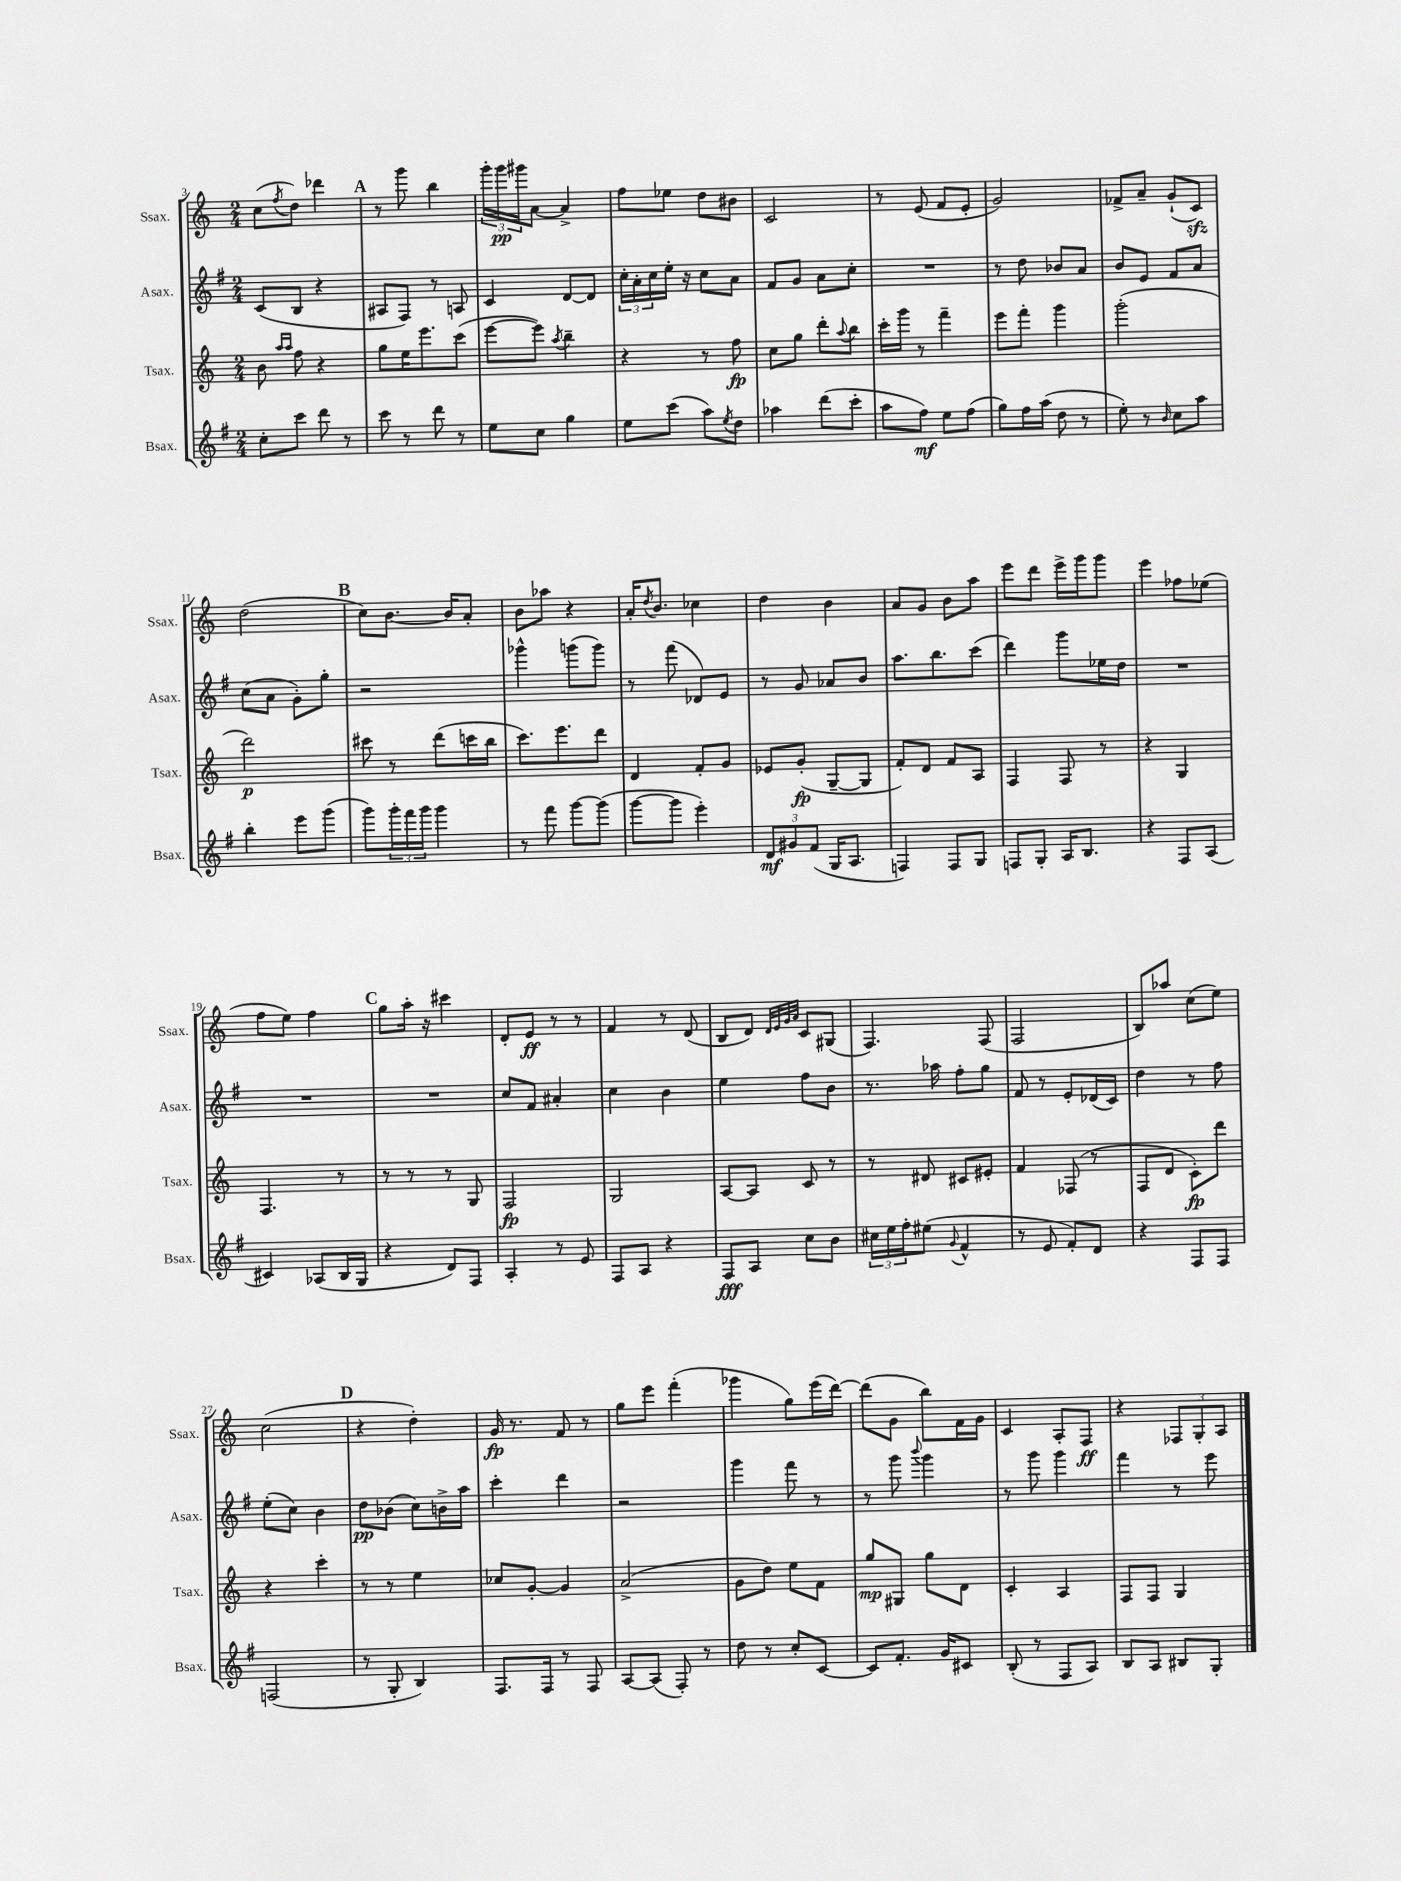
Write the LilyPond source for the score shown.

<<
\new StaffGroup <<
\new Staff = "s0" \with { instrumentName = "Ssax." shortInstrumentName = "Ssax." } {
    \clef treble \key c \major \numericTimeSignature \time 2/4
    c''8( \acciaccatura { f''8 } d''8) des'''4 |
    \mark \markup { \bold "A" } r8 g'''8 b''4 |
    \tuplet 3/2 { g'''16-. g'''16\pp gis'''16 } a'8~ a'4-> |
    f''8 ees''8 d''8 bis'8 |
    c'2 |
    r8 e'8( f'8 e'8-. |
    g'2) |
    fes'8-> a'8-- g'8-!( c'8\sfz) |
    d''2( |
    \mark \markup { \bold "B" } c''8) b'8.~ b'16 a'8-. |
    b'8 aes''8 r4 |
    a'16-. \acciaccatura { d''8 } b'8. ces''4 |
    d''4 b'4 |
    a'8 g'8 b'8 a''8 |
    e'''8 d'''8 e'''16-> g'''16 g'''8 |
    e'''4 fes''8 ees''8( |
    f''8 e''8) f''4 |
    \mark \markup { \bold "C" } g''8 a''16-. r16 cis'''4 |
    d'8-. e'8\ff r8 r8 |
    f'4 r8 d'8( |
    b8 d'8) \grace { d'32 e'32 g'32 a'32 } c'8 gis8( |
    f4.) f8( |
    f2 |
    b8) aes''8 c''8( e''8) |
    c''2( |
    \mark \markup { \bold "D" } r4 d''4-.) |
    g'16\fp r8. f'8 r8 |
    g''8 e'''8 f'''4-.( |
    ges'''4 g''8) e'''16( d'''16~) |
    d'''8( g'8 b''8) f'16 g'16 |
    c'4 a8-. f8\ff |
    r4 \tuplet 3/2 { fes8 g8-. a8 } \bar "|." |
}
\new Staff = "s1" \with { instrumentName = "Asax." shortInstrumentName = "Asax." } {
    \clef treble \key g \major \numericTimeSignature \time 2/4
    c'8( b8 r4 |
    \mark \markup { \bold "A" } ais8 fis8) r8 a8 |
    c'4 d'8~ d'8 |
    \tuplet 3/2 { c''16-. a'16-. c''16 } e''16-. r16 c''8 a'8 |
    fis'8 g'8 a'8 c''8-. |
    R2 |
    r8 d''8 bes'8 a'8 |
    b'8 e'8 fis'8 a'8 |
    c''8( a'8 g'8-.) g''8-. |
    \mark \markup { \bold "B" } r2 |
    ges'''4-^ g'''8( g'''8) |
    r8 fis'''8( des'8) e'8 |
    r8 g'8 aes'8 b'8 |
    a''8. b''8. c'''8( |
    d'''4) g'''8 ees''16 d''16 |
    R2 |
    R2 |
    \mark \markup { \bold "C" } R2 |
    c''8 fis'8 ais'4-. |
    c''4 b'4 |
    e''4 fis''8 b'8 |
    r8. aes''16 fis''8-. g''8 |
    fis'8 r8 e'8-. des'16( c'16) |
    d''4 r8 fis''8 |
    e''8-.( c''8) b'4 |
    \mark \markup { \bold "D" } d''8\pp bes'8( c''8) b'16-> a''16 |
    c'''4-. d'''4 |
    r2 |
    g'''4 fis'''8 r8 |
    r8 g'''8 \appoggiatura { b'''8 } g'''4 |
    r8 g'''8 g'''4 |
    fis'''4 r8 e'''8 \bar "|." |
}
\new Staff = "s2" \with { instrumentName = "Tsax." shortInstrumentName = "Tsax." } {
    \clef treble \key c \major \numericTimeSignature \time 2/4
    b'8 \grace { a''16 a''16 } f''8 r4 |
    \mark \markup { \bold "A" } g''8 e''16 e'''8. c'''8( |
    e'''8~ e'''8) \acciaccatura { a''8 } b''4-- |
    r4 r8 f''8\fp |
    c''8 g''8 d'''8-. \appoggiatura { a''8 } b''8 |
    c'''16-. g'''16 r8 f'''4-- |
    e'''8 f'''8-. g'''4 |
    g'''2-.( |
    d'''2\p) |
    \mark \markup { \bold "B" } cis'''8 r8 d'''8( c'''16 b''16 |
    c'''8.) e'''8. d'''8 |
    d'4 f'8-. g'8 |
    ees'8 g'8-.\fp( g8~-- g8 |
    f'8-.) d'8 f'8 a8 |
    f4 f8 r8 |
    r4 g4 |
    f4. r8 |
    \mark \markup { \bold "C" } r8 r8 r8 g8 |
    f2\fp |
    g2 |
    a8~ a8 c'8 r8 |
    r8 dis'8 cis'8 eis'8-. |
    f'4 fes8( r8 |
    f8 d'8 c'8-.\fp) d'''8 |
    r4 c'''4-. |
    \mark \markup { \bold "D" } r8 r8 e''4 |
    ces''8 g'8~-. g'4 |
    a'2->( |
    g'8 d''8) e''8 f'8 |
    g''8\mp gis8 g''8 d'8 |
    c'4-. a4 |
    f8 f8 g4 \bar "|." |
}
\new Staff = "s3" \with { instrumentName = "Bsax." shortInstrumentName = "Bsax." } {
    \clef treble \key g \major \numericTimeSignature \time 2/4
    c''8-. c'''8 d'''8 r8 |
    \mark \markup { \bold "A" } c'''8 r8 d'''8 r8 |
    e''8 c''8 g''4 |
    e''8 c'''8( a''8) \acciaccatura { e''8 } d''8 |
    aes''4 d'''8( c'''8-. |
    a''8 fis''8\mf) e''8 fis''8( |
    g''8) fis''16 a''16( d''8 r8 |
    e''8-.) r8 \grace { b'16 } c''8 a''8 |
    b''4-. e'''8 g'''8( |
    \mark \markup { \bold "B" } g'''8) \tuplet 3/2 { g'''16-. fis'''16 g'''16 } g'''4 |
    r8 fis'''8 g'''8~ g'''8( |
    g'''8~ g'''8 e'''4-.) |
    \tuplet 3/2 { d'8\mf gis'8 fis'8( } g16 a8. |
    f4) f8 g8 |
    f8 g8-. a16 b8. |
    r4 fis8 a8( |
    cis'4) aes8( b16 g16 |
    \mark \markup { \bold "C" } r4 d'8) fis8 |
    a4-. r8 e'8 |
    fis8 a8 r4 |
    fis8\fff a8 c''8 b'8 |
    \tuplet 3/2 { cis''16 e''16 fis''16-. } eis''8( \appoggiatura { g'8 } fis'4-^ |
    r8 e'8 fis'8-.) d'8 |
    r4 fis8 fis8 |
    f2( |
    \mark \markup { \bold "D" } r8 g8-. b4) |
    fis8. fis16 r8 fis8 |
    a8~ a8( fis8-.) r8 |
    d''8 r8 c''8-. c'8~ |
    c'8 fis'8.-. g'16 cis'8 |
    b8-.( r8 fis8 a8) |
    b8 a8 bis8 g8-. \bar "|." |
}
>>
>>
\layout { \context { \Score currentBarNumber = #3 } }
